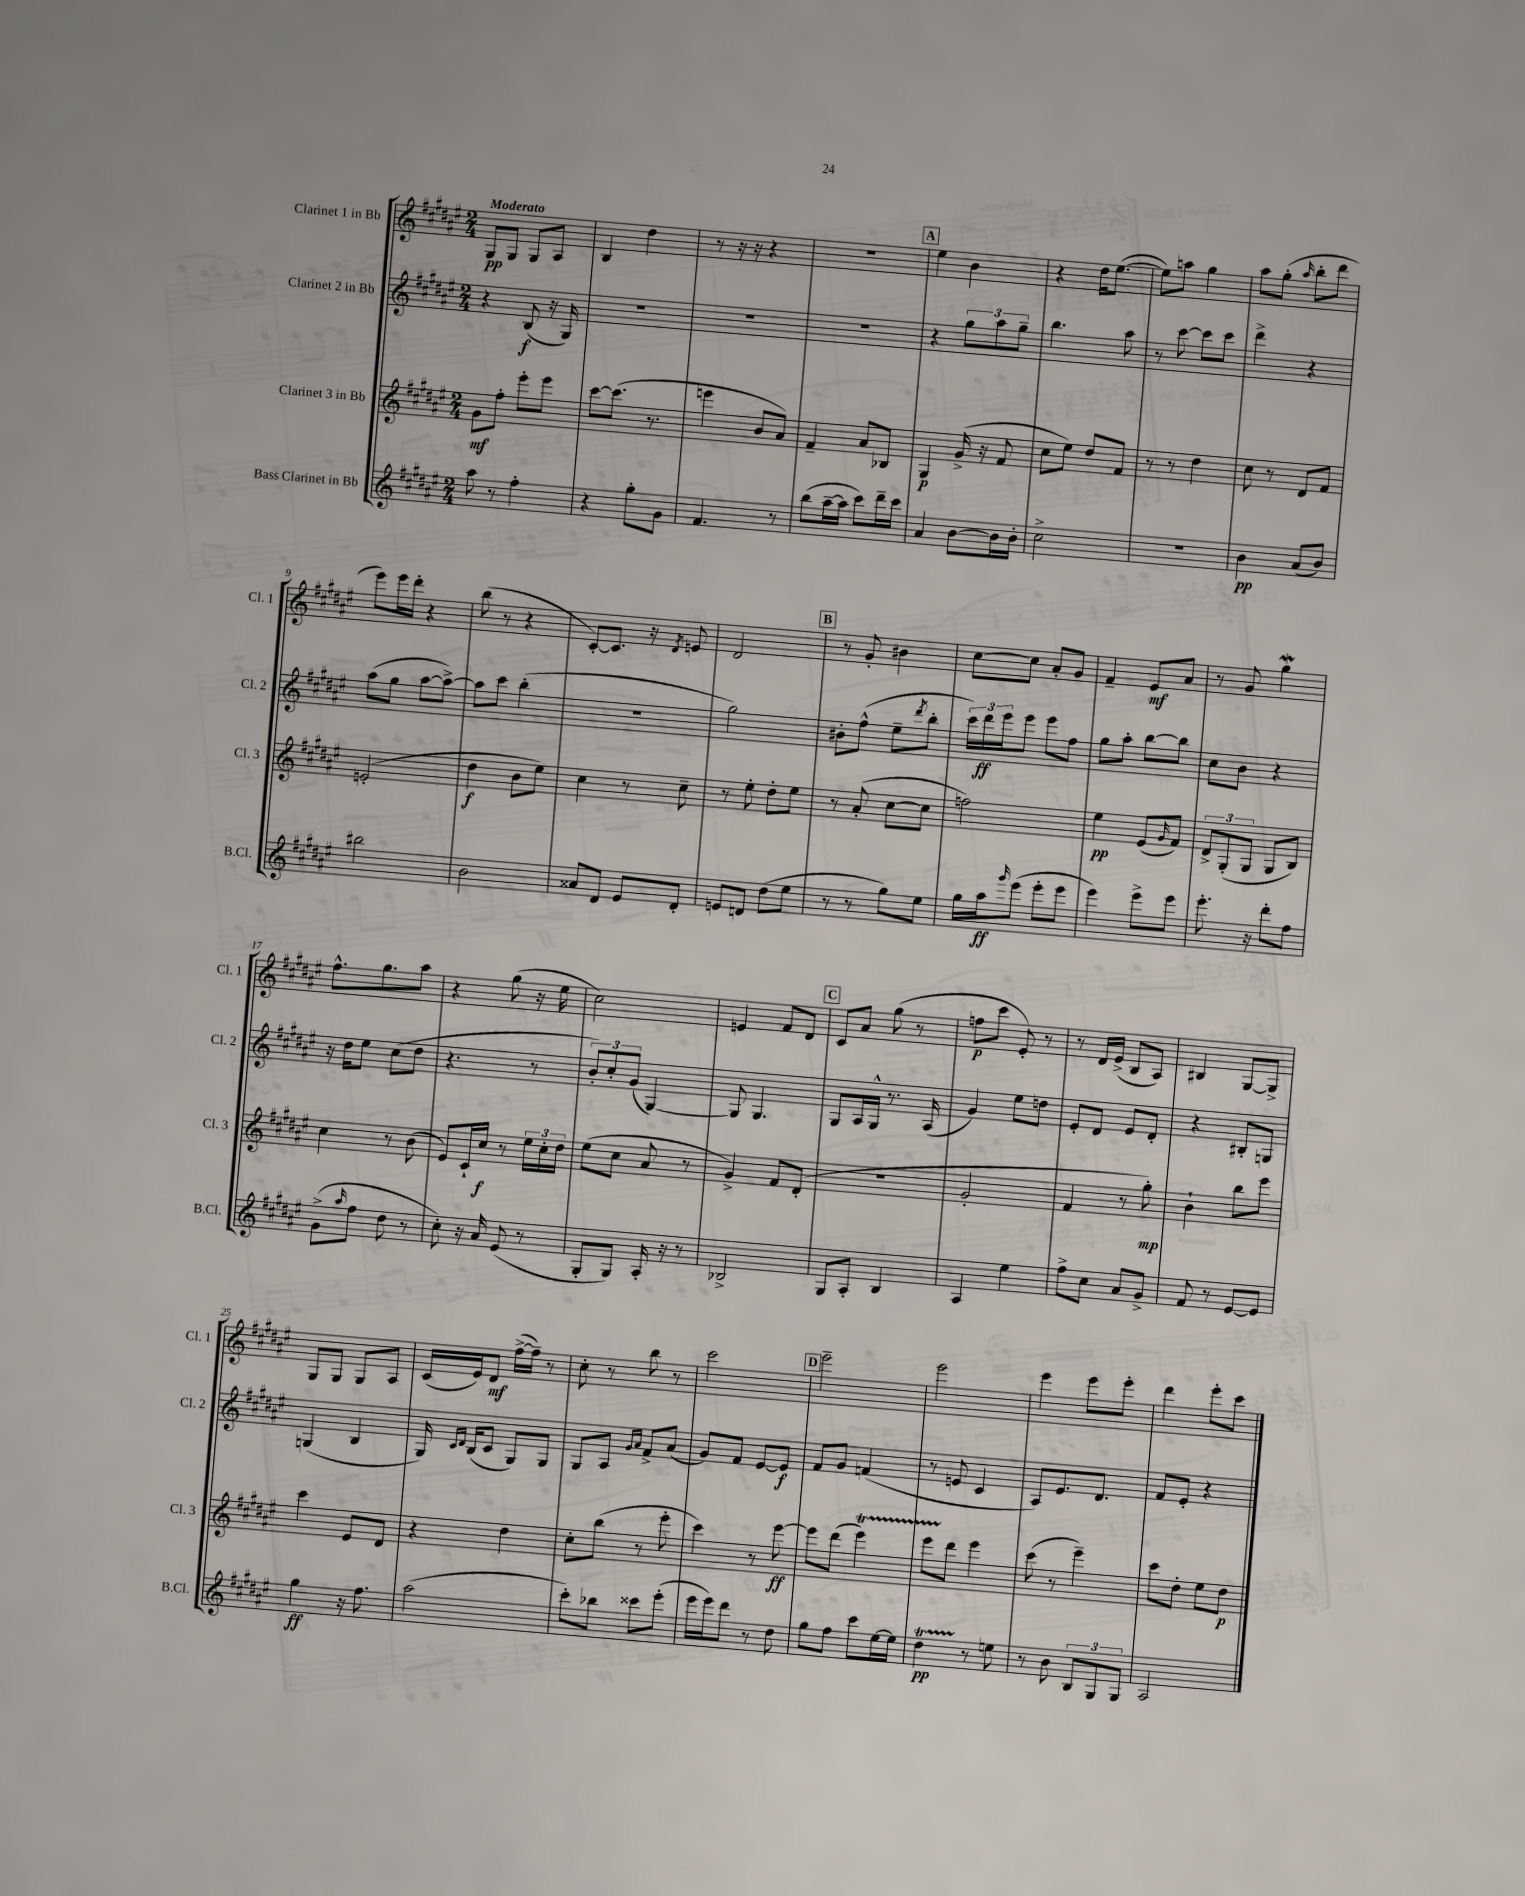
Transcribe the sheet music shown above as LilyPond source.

<<
\new StaffGroup <<
\new Staff = "s0" \with { instrumentName = "Clarinet 1 in Bb" shortInstrumentName = "Cl. 1" } {
    \clef treble \key fis \major \numericTimeSignature \time 2/4 \tempo "Moderato"
    gis8\pp gis8 gis8 ais8 |
    b4 dis''4 |
    r8 r16 r16 r4 |
    r2 |
    \mark \markup { \box "A" } eis''4 b'4 |
    r4 dis''16 eis''8.~( |
    eis''8) a''8 gis''4 |
    ais''8 gis''8-.( \grace { ais''16 } b''8-. dis'''8 |
    eis'''8) eis'''16 dis'''16-. r4 |
    b''8( r8 r4 |
    cis'8~-.) cis'8. r16 \acciaccatura { dis'8 } e'8 |
    dis'2 |
    \mark \markup { \box "B" } r8 gis'8-. bis'4 |
    cis''8~ cis''8 ais'8-. gis'8 |
    fis'4-- eis'8\mf ais'8 |
    r8 gis'8 gis''4\mordent |
    fis''8.-^ gis''8. ais''8 |
    r4 gis''8( r16 eis''16 |
    cis''2) |
    e'4 fis'8 dis'8 |
    \mark \markup { \box "C" } cis'8 ais'8 gis''8( r8 |
    f''8\p cis'''8 eis'8-.) r8 |
    r8 dis'16 eis'16->( b8 ais8) |
    bis4 gis8~ gis8-> |
    gis8 gis8 gis8 ais8 |
    cis'16( eis'16) dis'8\mf fis''16~->( fis''16--) r8 |
    cis''8-. r8 b''8 r8 |
    cis'''2 |
    \mark \markup { \box "D" } eis'''2-- |
    eis'''2 |
    eis'''4 eis'''8 eis'''8-. |
    dis'''4 eis'''8-. cis'''8 \bar "|." |
}
\new Staff = "s1" \with { instrumentName = "Clarinet 2 in Bb" shortInstrumentName = "Cl. 2" } {
    \clef treble \key fis \major \numericTimeSignature \time 2/4
    r4 b8\f( r16 gis16) |
    R2 |
    R2 |
    R2 |
    \mark \markup { \box "A" } r4 \tuplet 3/2 { gis''8 ais''8 gis''8-- } |
    b''4. ais''8 |
    r8 cis'''8~ cis'''8 cis'''8 |
    dis'''4-> r4 |
    ais''8( gis''8 ais''8~ ais''8~->) |
    ais''8 cis'''8 b''4-.( |
    r2 |
    gis''2) |
    \mark \markup { \box "B" } bis'8-. fis''8-^( eis''8-- \acciaccatura { dis'''8 } b''8-. |
    \tuplet 3/2 { cis'''16) dis'''16\ff eis'''16 } eis'''8 eis'''8 fis''8 |
    gis''8 ais''8-. b''8~ b''8 |
    cis''8 b'8 r4 |
    r16 dis''16 eis''8 cis''8( dis''8 |
    r4. r8 |
    \tuplet 3/2 { b'8-.) cis''8-. gis'8( } gis4~) |
    gis8 gis4. |
    \mark \markup { \box "C" } gis8 ais16 gis16-^ r8. ais16( |
    gis'4) eis''8 d''8 |
    eis'8-. dis'8 eis'8 dis'8-. |
    r4 bis8-. g8 |
    g4( b4 |
    gis16) \grace { cis'16 dis'16 } b16( cis'8 gis8) gis8 |
    gis8 ais8 \grace { gis'16 ais'16 } fis'8-> ais'8( |
    gis'8) fis'8 eis'8~ eis'8\f |
    \mark \markup { \box "D" } fis'8 gis'8 f'4( |
    r8 e'8 cis'4 |
    ais8) eis'8. dis'8. |
    fis'8 eis'8-. r4 \bar "|." |
}
\new Staff = "s2" \with { instrumentName = "Clarinet 3 in Bb" shortInstrumentName = "Cl. 3" } {
    \clef treble \key fis \major \numericTimeSignature \time 2/4
    gis'8\mf fis''8-. eis'''8-. eis'''8 |
    cis'''8~ cis'''8.( r8. |
    e'''4 b'8 ais'8) |
    fis'4-- ais'8 bes8 |
    \mark \markup { \box "A" } gis4\p gis'16->( r16 fis'8 |
    cis''8 eis''8) dis''8 fis'8 |
    r8 r8 dis''4 |
    cis''8 r8 dis'8 fis'8 |
    e'2-.( |
    dis''4\f b'8 eis''8) |
    cis''4 r8 cis''8-- |
    r8 eis''8-. dis''8-. eis''8 |
    \mark \markup { \box "B" } r8 ais'8-.( cis''8~ cis''8 |
    f''2) |
    eis''4\pp eis'8( \grace { gis'16 } fis'8) |
    \tuplet 3/2 { dis'8-> gis8-.( gis8 } gis8 b8) |
    cis''4 r8 b'8( |
    eis'8) cis'16-! cis''16\f r8 \tuplet 3/2 { eis''16 cis''16-. dis''16 } |
    eis''8( cis''8 ais'8 r8 |
    gis'4->) fis'8 dis'8-.( |
    \mark \markup { \box "C" } r2 |
    gis'2-. |
    fis'4 r8 gis''8-.\mp) |
    b'4-! b''8 eis'''8 |
    cis'''4 eis'8 dis'8 |
    r4 dis''4 |
    cis''8-. b''8( r8 eis'''8-. |
    cis'''4) r8 eis'''8~\ff |
    \mark \markup { \box "D" } eis'''8 dis'''8( eis'''4\startTrillSpan) |
    eis'''8 dis'''8\stopTrillSpan eis'''4 |
    cis'''8( r8 eis'''4--) |
    cis'''8 dis''8-. eis''8 dis''8\p \bar "|." |
}
\new Staff = "s3" \with { instrumentName = "Bass Clarinet in Bb" shortInstrumentName = "B.Cl." } {
    \clef treble \key fis \major \numericTimeSignature \time 2/4
    ais''8 r8 fis''4-. |
    r4 gis''8-. gis'8 |
    fis'4. r8 |
    b''8( ais''16~-- ais''16 cis'''8) dis'''16-- cis'''16 |
    \mark \markup { \box "A" } ais'4 b'8~ b'16 b'16-. |
    cis''2-> |
    R2 |
    b'4\pp ais'8( b'8) |
    bis''2 |
    b'2 |
    aisis'8 dis'8 eis'8 dis'8-. |
    e'8 d'8 dis''8( eis''8 |
    \mark \markup { \box "B" } r8 r8 gis''8) eis''8 |
    gis''16 ais''16\ff \grace { gis'''16 } eis'''8( eis'''8-. eis'''8 |
    eis'''4) eis'''8-> eis'''8 |
    eis'''8.-. r16 dis'''8-. fis''8 |
    gis'8->( \grace { ais''16 } fis''8 dis''8 r8 |
    cis''8-.) r16 ais'16 eis'8( r8 |
    gis8-. gis8) ais16-. r16 r8 |
    bes2-> |
    \mark \markup { \box "C" } gis8 ais8-. b4 |
    ais4 eis''4 |
    fis''8-> cis''8 ais'8 gis'8-> |
    fis'8 r8 eis'8~ eis'8 |
    gis''4\ff r16 fis''8. |
    ais''2( |
    cis'''8-.) bes''8 cisis'''8 eis'''8-.( |
    eis'''16 eis'''16) dis'''8 r8 dis''8 |
    \mark \markup { \box "D" } gis''8 fis''8 cis'''8 eis''16~ eis''16 |
    dis''4\startTrillSpan\pp r8\stopTrillSpan e''8 |
    r8 b'8 \tuplet 3/2 { b8 gis8 gis8 } |
    ais2 \bar "|." |
}
>>
>>
